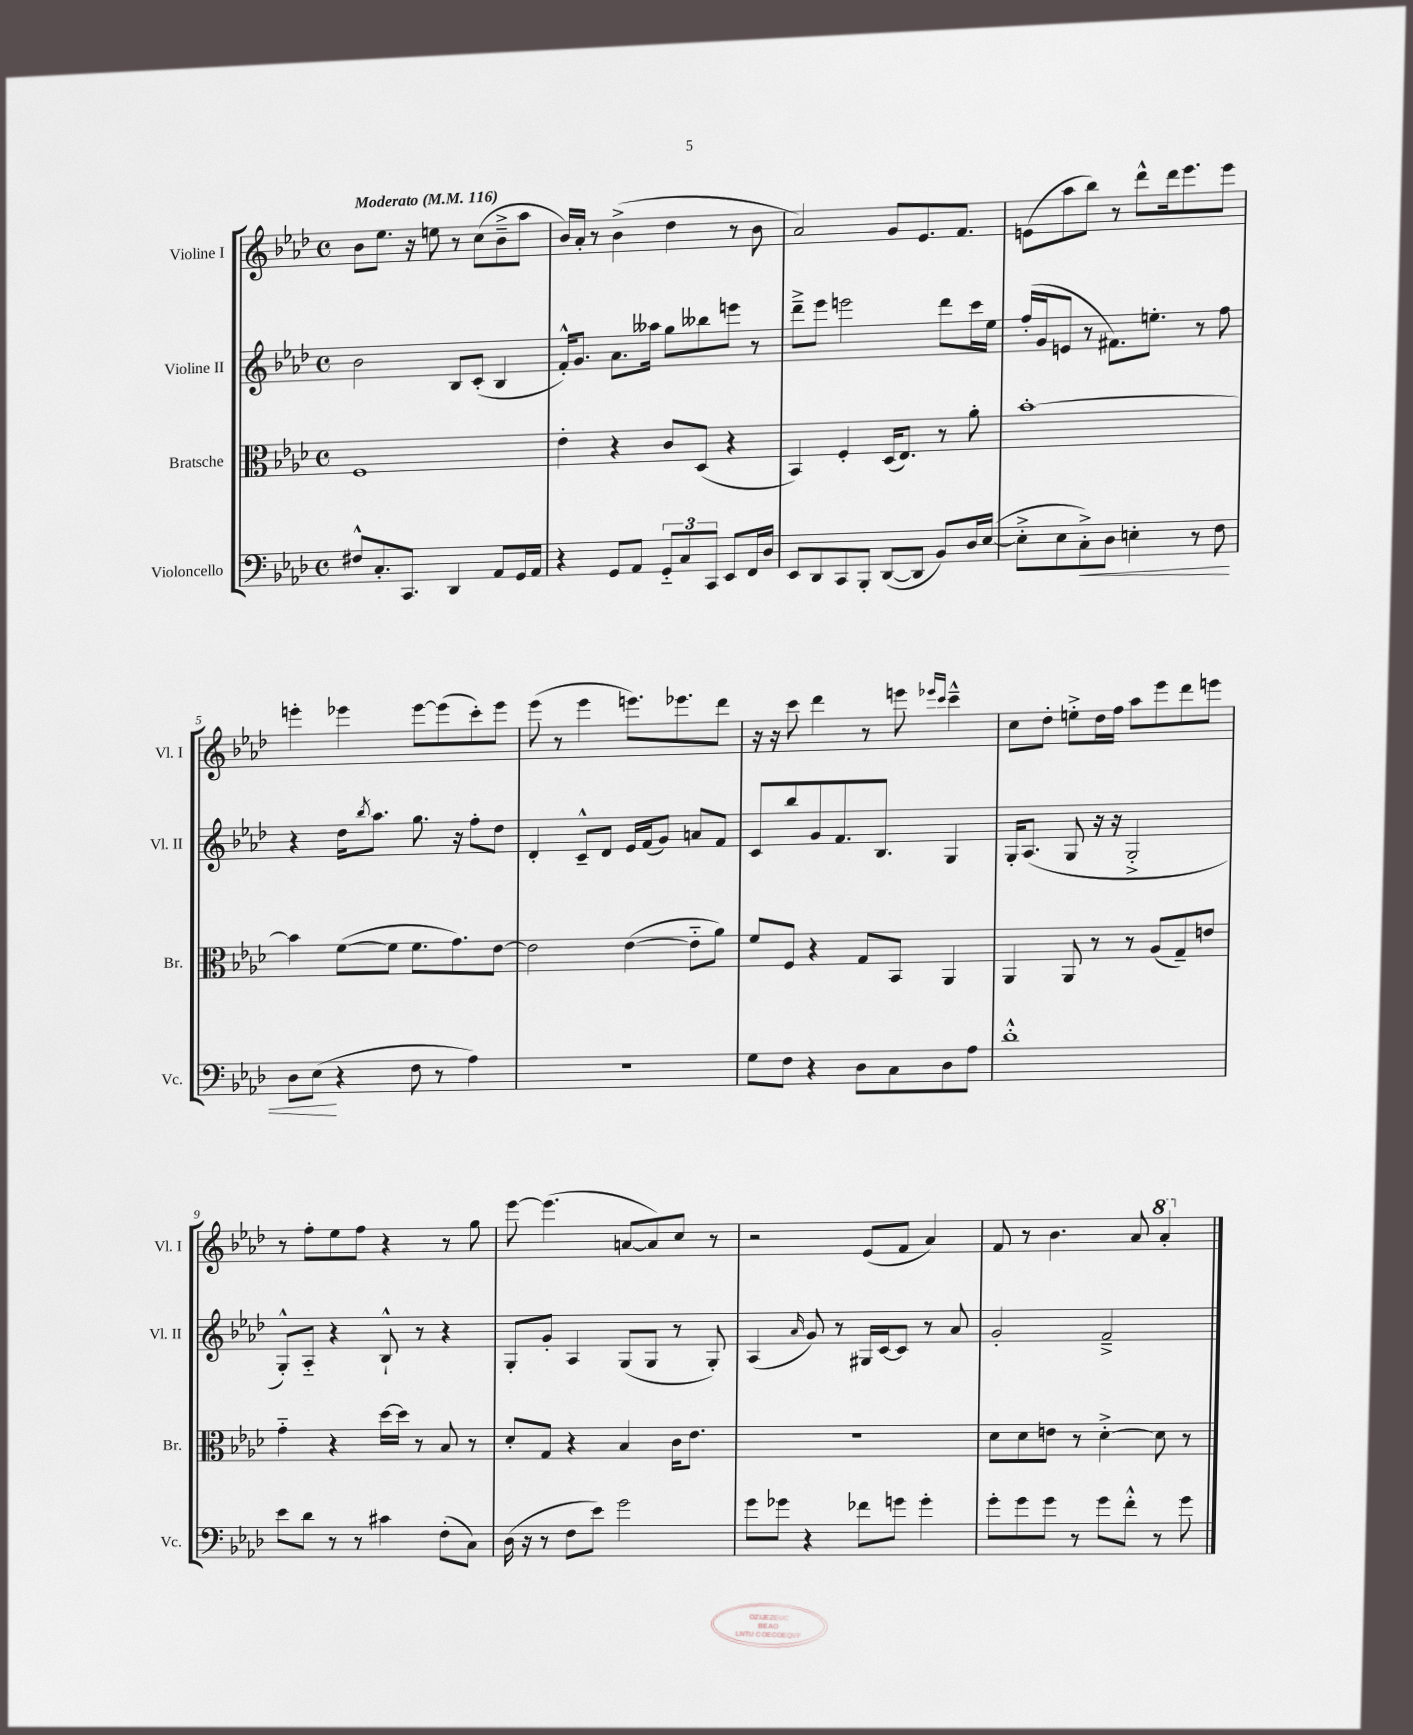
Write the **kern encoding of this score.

**kern	**kern	**kern	**kern
*staff4	*staff3	*staff2	*staff1
*clefF4	*clefC3	*clefG2	*clefG2
*k[b-e-a-d-]	*k[b-e-a-d-]	*k[b-e-a-d-]	*k[b-e-a-d-]
*M4/4	*M4/4	*M4/4	*M4/4
*met(c)	*met(c)	*met(c)	*met(c)
*MM116	*MM116	*MM116	*MM116
8F#^^/L	1F	2b-\	8b-\L
8.C'/	.	.	8.ee-\J
8.CC/J	.	.	16r
.	.	.	8ee\
4DD-/	.	8B-/L	8r
.	.	(8c'/J	(8cc\L
8AA-/L	.	4B-/	8b-~^\
16GG/L	.	.	8aa-\J
16AA-/JJ	.	.	.
=	=	=	=
4r	4e-'\	16f'^^/LK)	16b-/LL)
.	.	8.g/J	16a-'/JJ
.	.	.	8r
8GG/L	4r	8.a-\L	(4b-^\
8AA-/J	.	.	.
.	.	16aa--\Jk	.
12GG'~/L	8c/L	8gg\L	4dd-\
12C/	.	.	.
.	(8D-/J	8bb--\	.
12CC/J	.	.	.
8EE-/L	4r	8eee\J	8r
16FF/L	.	8r	8b-\
16D-/JJ	.	.	.
=	=	=	=
8EE-/L	4BB-/)	8ddd-~^\L	2a-/)
8DD-/	.	8eee-\J	.
8CC/	4F'/	2eee\	.
8BBB-'/J	.	.	.
([8DD-/L	(16D-/LK	.	8g/L
.	8.E-/J)	.	.
8DD-/]J	.	.	8.e-/
8BB-/L)	8r	8ddd-\L	.
.	.	.	8.f/J
16D-/L	8a-'\	16ccc\L	.
([16E-/JJ	.	16ee-\JJ	.
=	=	=	=
8E-'^\]L	[1b-'	(16ff'/LL	(8e\L
.	.	16g/J	.
8E-\	.	8e/J	8aa-\
8C'^\)	.	8r	8bb-\J)
8D-\J	.	8.f#\L)	8r
4E'\	.	.	8ddd-^^\L
.	.	8.ee'\J	.
.	.	.	16ddd-\k
.	.	.	8.eee-\
8r	.	8r	.
8F\	.	8ff\	8eee-\J
=	=	=	=
8D-\L	4b-\]	4r	4eee'\
(8E-\J	.	.	.
4r	([8f\L	16dd-\LK	4eee-\
.	.	8qbb-/	.
.	.	8.aa-\J	.
.	8f\]J	.	.
8F\	8.f\L	8.gg\	[8eee-\L
8r	.	.	(8eee-\]
.	8.g\)	16r	.
4A-\)	.	8ff'\L	8ccc'\)
.	[8e-\J	8dd-\J	8eee-\J
=	=	=	=
1r	2e-\]	4d-'/	(8eee-\
.	.	.	8r
.	.	8c~^^/L	4eee-\
.	.	8d-/J	.
.	([4e-\	16e-/LL	8.eee\L)
.	.	(16f/J	.
.	.	8g/J)	.
.	.	.	8.eee-\
.	8e-'~\]L	8a/L	.
.	8a-\J)	8f/J	8ddd-\J
=	=	=	=
8G\L	8f/L	8c/L	16r
.	.	.	16r
8F\J	8F/J	8bb-/	8ccc\
4r	4r	8g/	4ddd-\
.	.	8.f/	.
8D-\L	8G/L	.	8r
.	.	8.B-/J	.
8C\	8BB-/J	.	8eee\
.	.	.	16qqeee-/LL
.	.	.	16qqccc/JJ
8D-\	4AA-/	4G/	4ccc~^^\
8A-\J	.	.	.
=	=	=	=
1d-'^^	4AA-/	16G'/LK	8cc\L
.	.	(8.A-/J	.
.	.	.	8dd-'\J
.	8AA-/	8G/	8ee'^\L
.	8r	16r	16dd-\L
.	.	16r	16ff\JJ
.	8r	2G'^/	8aa-\L
.	(8A-/L	.	8eee-\
.	8G~/)	.	8ddd-\
.	8e/J	.	8eee\J
=	=	=	=
8e-\L	4g'~\	8G'^^/L)	8r
8d-\J	.	8A-'~/J	8ff'\L
8r	4r	4r	8ee-\
8r	.	.	8ff\J
4c#\	[16dd-\LL	8B-`^^/	4r
.	16dd-\]JJ	.	.
.	8r	8r	.
(8F'\L	8B-/	4r	8r
8C\J)	8r	.	8gg\
=	=	=	=
(16D-\	8d-'/L	8G'/L	[8eee-\
16r	.	.	.
8r	8G/J	8g'/J	(4.eee-\]
8F\L	4r	4A-/	.
8e-\J)	.	.	.
2g\	4B-/	(8G/L	[8a/L
.	.	8G/J	8a/])
.	16c\LK	8r	8cc/J
.	8.e-\J	.	.
.	.	8G'/)	8r
=	=	=	=
8g\L	1r	(4A-/	2r
8g-\J	.	.	.
.	.	16qqa-/	.
4r	.	8g/)	.
.	.	8r	.
8f-\L	.	16G#/LL	(8e-/L
.	.	[16c/J	.
8g\J	.	8c/]J	8f/J
4g'\	.	8r	4a-/)
.	.	8a-/	.
=	=	=	=
8g'\L	8d-\L	2g'/	8f/
8g\	8d-\	.	8r
8g\J	8e\J	.	4.b-\
8r	8r	.	.
8g\L	[4d-'^\	2f~^/	.
8f'^^\J	.	.	8a-/
8r	8d-\]	.	4aa-'/
8g\	8r	.	.
==	==	==	==
*-	*-	*-	*-
